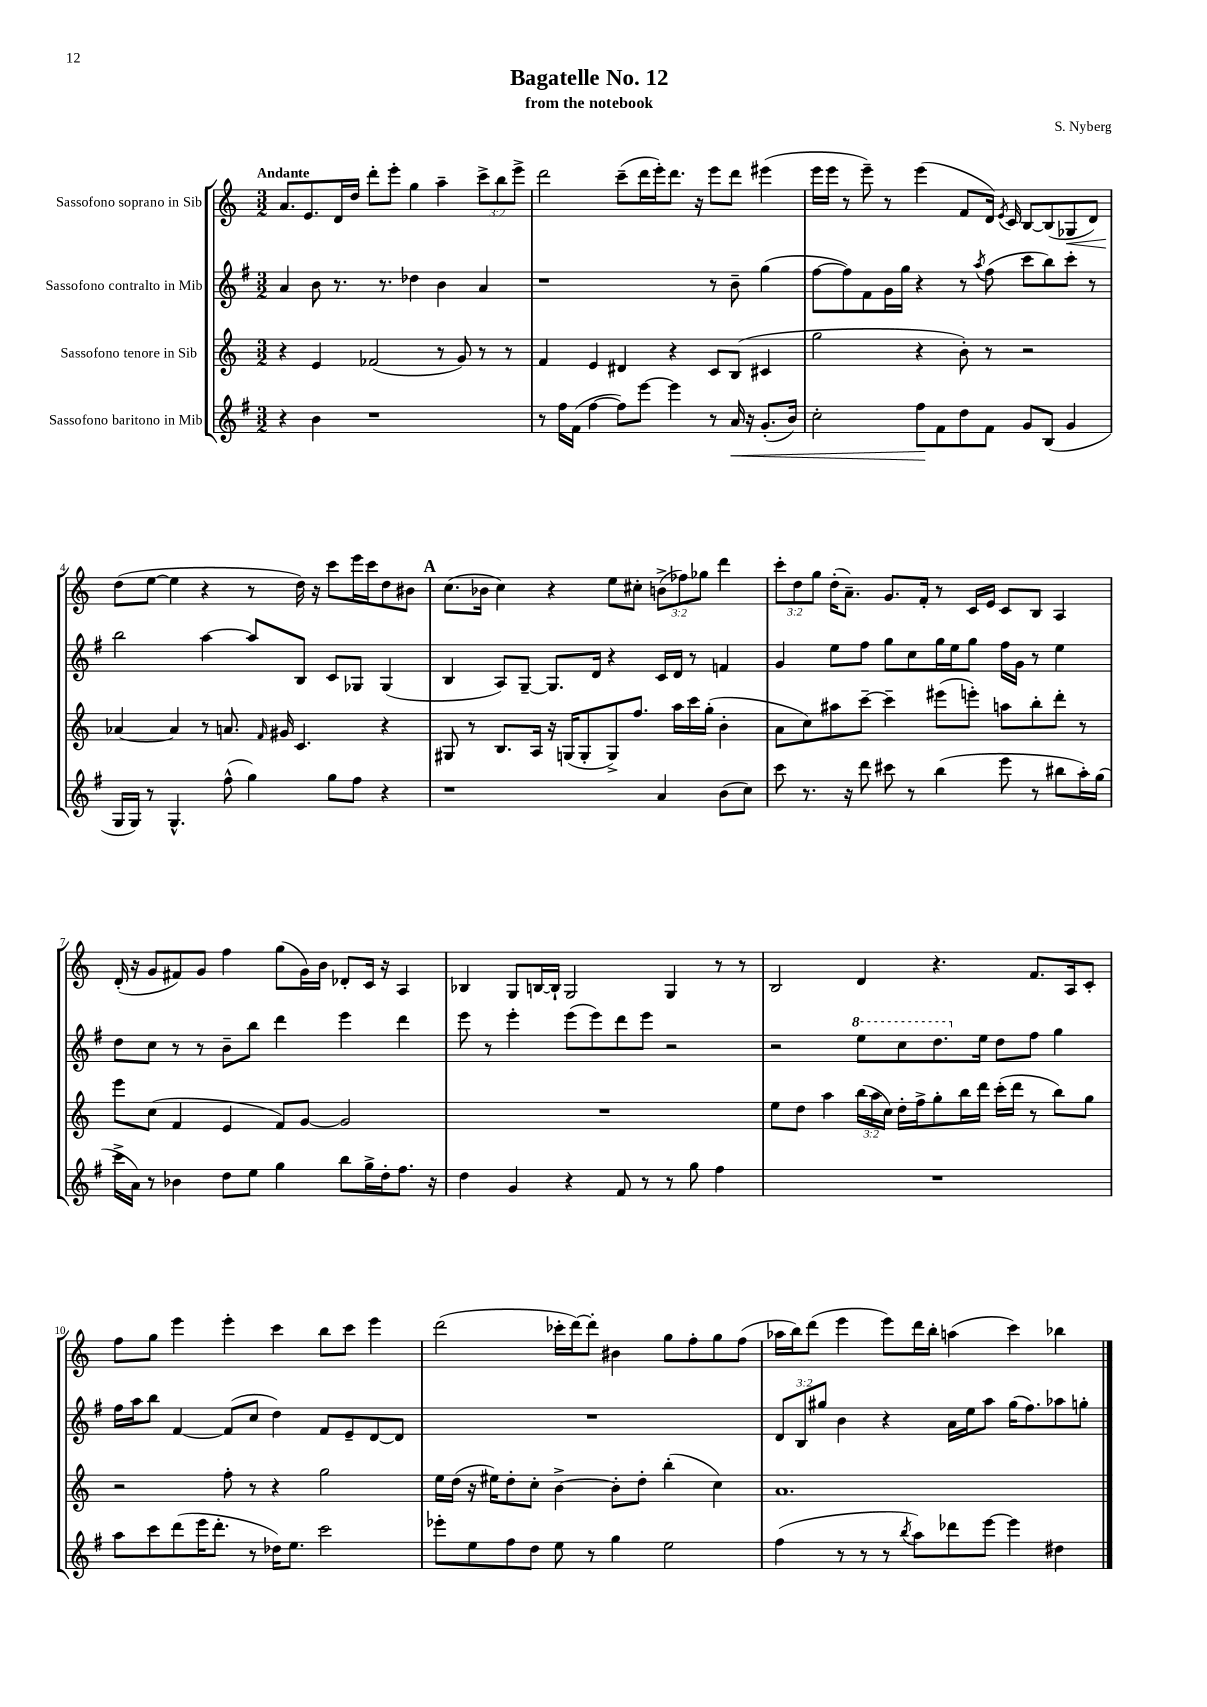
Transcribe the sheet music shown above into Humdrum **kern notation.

**kern	**kern	**kern	**kern
*staff4	*staff3	*staff2	*staff1
*clefG2	*clefG2	*clefG2	*clefG2
*k[f#]	*k[]	*k[f#]	*k[]
*M3/2	*M3/2	*M3/2	*M3/2
4r	4r	4a/	8.a/L
.	.	.	8.e/
4b\	4e/	8b\	.
.	.	8.r	16d/L
.	.	.	16dd/JJ
1r	(2f-/	.	8ddd'\L
.	.	8.r	.
.	.	.	8eee'\J
.	.	4dd-\	4gg\
.	8r	4b\	4aa~\
.	8g/)	.	.
.	8r	4a/	12ccc^\L
.	.	.	12bb\
.	8r	.	.
.	.	.	12eee^\J
=	=	=	=
8r	4f/	1r	2ddd\
16ff#\LL	.	.	.
(16f#\JJ	.	.	.
[4ff#\	4e/	.	.
8ff#\]L)	4d#/	.	(8ccc~\L
[8eee\J	.	.	16ddd\L
.	.	.	16eee'\J)
4eee\]	4r	.	8.ddd\J
.	.	.	16r
8r	8c/L	8r	8eee\L
16a/	(8B/J	8b~\	8ddd\J
16r	.	.	.
(8.g'/L	4c#/	(4gg\	(4eee#\
16b/Jk)	.	.	.
=	=	=	=
2cc'\	2gg\	[8ff#\L	16eee\LL
.	.	.	16eee\JJ
.	.	8ff#\])	8r
.	.	8f#\	8eee~\)
.	.	16g\L	8r
.	.	16gg\JJ	.
8ff#\L	4r	4r	(4eee\
8f#\	.	.	.
8dd\	8b'\)	8r	8f/L
.	.	8qaa/	.
8f#\J	8r	(8ff#\	16d/Jk)
.	.	.	8qe/
.	.	.	16c/
8g/L	2r	8ccc\L	[8B/L
(8B/J	.	8bb\)	(8B/]
4g/	.	8ccc'\J	8G-/
.	.	8r	8d/J)
=	=	=	=
16G/LL	[4a-/	2bb\	(8dd\L
16G/JJ)	.	.	.
8r	.	.	[8ee\J
4.G^^/	4a-/]	.	4ee\]
.	8r	[4aa\	4r
(8ff#^^\	8.a/	.	.
4gg\)	.	8aa/]L	8r
.	16qqf/	.	.
.	16g#/	.	.
.	4.c/	8B/J	16dd\)
.	.	.	16r
8gg\L	.	8c/L	8ccc\L
8ff#\J	.	8G-/J	16eee\L
.	.	.	16ccc\J
4r	4r	(4G-/	8dd\
.	.	.	8b#\J
=	=	=	=
1r	8G#/	4B/	(8.cc\L
.	8r	.	.
.	.	.	16b-\Jk
.	8.B/L	8A/L)	4cc\)
.	.	[8G~/J	.
.	16A/Jk	.	.
.	16r	8.G/]L	4r
.	(16G/LK	.	.
.	8G'/	.	.
.	.	16d/Jk	.
.	8G^/)	4r	8ee\L
.	8.ff/J	.	8cc#'\J
4a/	.	16c/LL	(12b^\L
.	16aa\LL	16d/JJ	.
.	.	.	12ff-\)
.	16ccc\	8r	.
.	.	.	12gg-\J
.	(16gg'\JJ	.	.
(8b\L	4b'\	4f/	4ddd\
8cc\J)	.	.	.
=	=	=	=
8ccc\	8a\L	4g/	12ccc'\L
.	.	.	12dd\
8.r	8cc\)	.	.
.	.	.	12gg\J
.	8aa#\	8ee\L	(16dd'\LK
16r	.	.	8.a~\J)
8ddd\	[8ccc~\J	8ff#\J	.
8ccc#\	4ccc~\]	8gg\L	8.g/L
8r	.	8cc\	.
.	.	.	16f'/Jk
(4bb\	(8eee#\L	16gg\L	8r
.	.	16ee\J	.
.	8eee'\J)	8gg\J	16c/LL
.	.	.	16e/JJ
8eee\	8aa\L	16ff#\LL	8c/L
.	.	16g\JJ	.
8r	8bb'\	8r	8B/J
8bb#\L	8ddd'\J	4ee\	4A/
16aa'\L)	8r	.	.
(16gg\JJ	.	.	.
=	=	=	=
16ccc^\LL	8eee\L	8dd\L	(16d'/
16a\JJ)	.	.	16r
8r	(8cc\J	8cc\J	8g/L
4b-\	4f/	8r	8f#/)
.	.	8r	8g/J
8dd\L	4e/	8b~\L	4ff\
8ee\J	.	8bb\J	.
4gg\	8f/L)	4ddd\	(8gg\L
.	[8g/J	.	16g\L)
.	.	.	16b\JJ
8bb\L	2g/]	4eee\	8d-'/L
16gg^\L	.	.	16c/Jk
16dd'\J	.	.	16r
8.ff#\J	.	4ddd\	4A/
16r	.	.	.
=	=	=	=
4dd\	1.r	8eee\	4B-/
.	.	8r	.
4g/	.	4eee'\	8G/L
.	.	.	[16B/L
.	.	.	16B`/]JJ
4r	.	(8eee\L	2G/
.	.	8eee\)	.
8f#/	.	8ddd\	.
8r	.	8eee\J	.
8r	.	2r	4G/
8gg\	.	.	.
4ff#\	.	.	8r
.	.	.	8r
=	=	=	=
1.r	8ee\L	2r	2B/
.	8dd\J	.	.
.	4aa\	.	.
.	(24bb\LL	8eee\L	4d/
.	24aa\	.	.
.	24cc\JJ)	.	.
.	16dd'\LL	8ccc\	.
.	16ff^\J	.	.
.	8gg'\	8.ddd\	4.r
.	16bb\L	.	.
.	16ddd\JJ	16ee\Jk	.
.	(16ccc'\LL	8dd\L	.
.	16ddd\JJ	.	.
.	8r	8ff#\J	8.f/L
.	8bb\L)	4gg\	.
.	.	.	16A/k
.	8gg\J	.	8c'/J
=	=	=	=
8aa\L	2r	16ff#\LL	8ff\L
.	.	16aa\J	.
8ccc\	.	8bb\J	8gg\J
(8ddd\	.	[4f#/	4eee\
16eee\K	.	.	.
8.ddd'\J	.	.	.
.	8ff'\	(8f#/]L	4eee'\
8r	8r	8cc/J	.
16dd-\LK)	4r	4dd\)	4ccc\
8.ee\J	.	.	.
2ccc\	2gg\	8f#/L	8bb\L
.	.	8e~/	8ccc\J
.	.	[8d/	4eee\
.	.	8d/]J	.
=	=	=	=
8eee-'\L	16ee\LL	1.r	(2ddd\
.	(16dd\JJ	.	.
8ee\	16r	.	.
.	16ee#\LK)	.	.
8ff#\	8dd'\	.	.
8dd\J	8cc'\J	.	.
8ee\	[4b^\	.	16ccc-'\LL
.	.	.	[16ddd\J)
8r	.	.	8ddd'\]J
4gg\	8b'\]L	.	4b#\
.	8dd'\J	.	.
2ee\	(4bb'\	.	8gg\L
.	.	.	8ff'\
.	4cc\)	.	8gg\
.	.	.	(8ff\J
=	=	=	=
(4ff#\	1.a	12d/L	16aa-\LL
.	.	.	16bb\J)
.	.	12B/	.
.	.	.	(8ddd\J
.	.	12gg#/J	.
8r	.	4b\	4eee\
8r	.	.	.
8r	.	4r	8eee\L)
8qbb/	.	.	.
8aa\L)	.	.	16ddd\L
.	.	.	16bb'\JJ
8ddd-\	.	16a\LL	(4aa\
.	.	16ee\J	.
[8eee\J	.	8aa\J	.
4eee\]	.	(16gg#\LK	4ccc\)
.	.	8.ff#\)	.
4dd#\	.	8aa-\	4bb-\
.	.	8gg'\J	.
==	==	==	==
*-	*-	*-	*-
